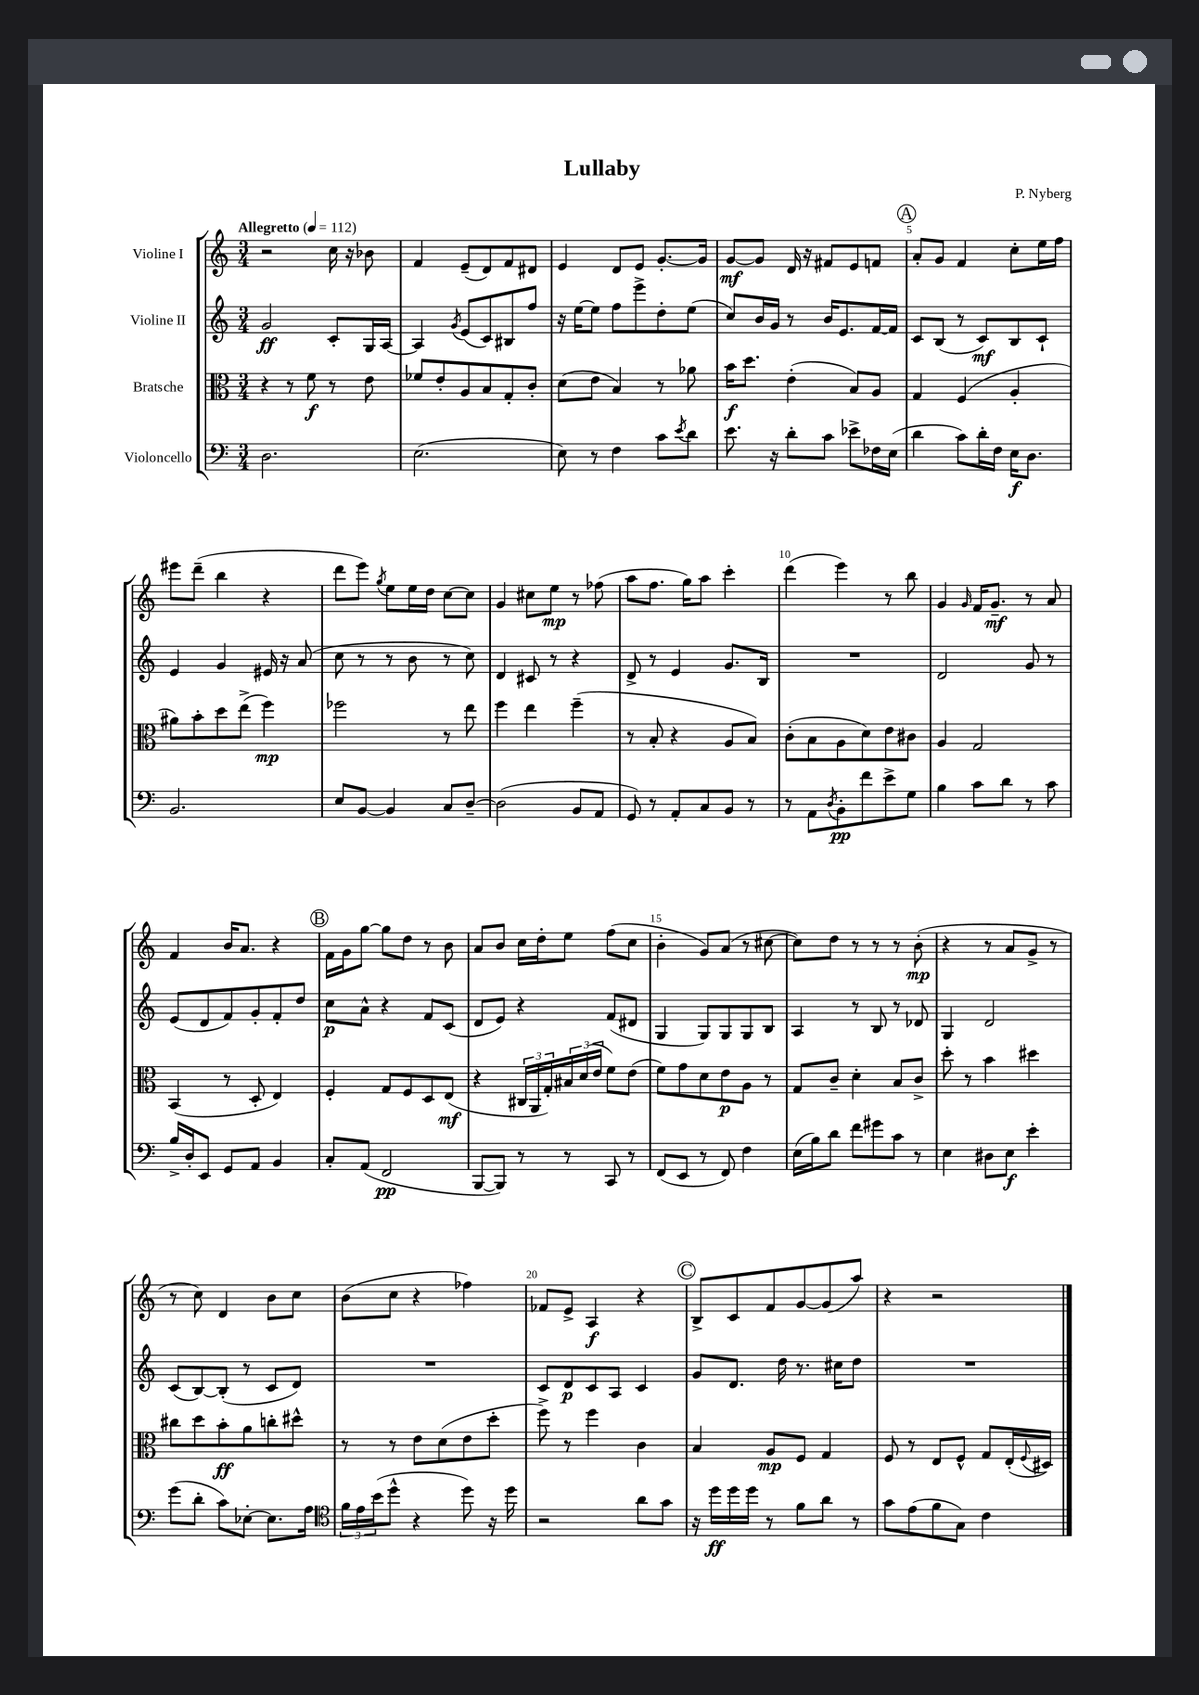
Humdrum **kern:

**kern	**kern	**kern	**kern
*staff4	*staff3	*staff2	*staff1
*clefF4	*clefC3	*clefG2	*clefG2
*k[]	*k[]	*k[]	*k[]
*M3/4	*M3/4	*M3/4	*M3/4
*MM112	*MM112	*MM112	*MM112
2.D	4r	2g	2r
.	8r	.	.
.	8f	.	.
.	8r	8c'	16cc
.	.	.	16r
.	8e	16G	8b-
.	.	[16A	.
=	=	=	=
(2.E	8f-	4A]	4f
.	8e'	.	.
.	.	8qg	.
.	8A	(8e	(8e~
.	8B	8c)	8d)
.	8G'	8B#	8f
.	8c'	8ff	8d#
=	=	=	=
8E)	(8d	16r	4e
.	.	[16ee	.
8r	8e	8ee]	.
4F	4B)	8ff	8d
.	.	8eee^	8e
8c	8r	8dd'	[8.g'
8qe	.	.	.
8d	8a-	(8ee	.
.	.	.	16g]
=	=	=	=
8.e	16b	8cc)	[8g
.	8.dd	.	.
.	.	16b	8g]
16r	.	16g	.
8d'	(4e'	8r	16d
.	.	.	16r
8c	.	16b	8f#
.	.	8.e	.
8e-^	8B)	.	8e
16F-	8A	[16f	8f
(16E	.	16f]	.
=	=	=	=
4d	4G	8c	8a'
.	.	(8B	8g
8c)	(4F	8r	4f
16d'	.	8c)	.
16F	.	.	.
16E	4A'	8B	8cc'
8.D	.	.	.
.	.	8c`	16ee
.	.	.	16ff
=	=	=	=
2.BB	8a#)	4e	8eee#
.	8b'	.	(8ddd~
.	8dd	4g	4bb
.	(8ee^	.	.
.	4ff)	16e#	4r
.	.	16r	.
.	.	(8a	.
=	=	=	=
8E	2ff-	8cc	8ddd
[8BB	.	8r	8eee)
.	.	.	8qgg
4BB]	.	8r	8ee
.	.	8b	16ee
.	.	.	16dd
8C	8r	8r	[8cc
[8D~	8ee	8cc)	8cc]
=	=	=	=
(2D]	4ff	4d	4g
.	4ee	8c#	8cc#
.	.	8r	8ee
8BB	(4ff~	4r	8r
8AA	.	.	(8ff-
=	=	=	=
8GG)	8r	8d^	8aa
8r	8B'	8r	8.ff
8AA'	4r	4e	.
.	.	.	16gg)
8C	.	.	8aa
8BB	8A	8.g	4ccc'
8r	8B)	.	.
.	.	16B	.
=	=	=	=
8r	(8c'	2.r	(4ddd
8AA	8B	.	.
8qD	.	.	.
8BB'	8A	.	4eee)
8f	8d)	.	.
8e^	8e	.	8r
8G	8c#	.	8bb
=	=	=	=
4B	4A	2d	4g
.	.	.	16qqg
8c	2G	.	16f
.	.	.	8.g~
8d	.	.	.
8r	.	8g	8r
8c	.	8r	8a
=	=	=	=
16B^	(4BB	(8e	4f
16D'	.	.	.
8EE	.	8d	.
8GG	8r	8f)	16b
.	.	.	8.a
8AA	8D'	8g'	.
4BB	4E)	8f'	4r
.	.	8dd	.
=	=	=	=
8C'	4F'	8cc	16f
.	.	.	16g
(8AA	.	8a^^	[8gg
2FF	8G	4r	8gg]
.	8F	.	8dd
.	8D	8f	8r
.	(8E	(8c	8b
=	=	=	=
[8BBB	4r	8d	8a
8BBB])	.	8e)	8b
8r	24C#	4r	16cc
.	24AA	.	.
.	.	.	16dd'
.	24G')	.	.
8r	24B#	.	8ee
.	(24d	.	.
.	24e	.	.
8CC	8f)	(8f	(8ff
8r	(8e	8d#	8cc
=	=	=	=
(8FF	8f)	4G	4b'
8EE	8g	.	.
8r	8d	8G)	8g)
8FF)	8e	8G	(8a
4F	8A	8G	8r
.	8r	8B	[8cc#
=	=	=	=
(16E	8G	4A	8cc#])
16B)	.	.	.
8d	8c~	.	8dd
8f	4d'	8r	8r
8g#	.	8B	8r
8c	8B	8r	8r
8r	8c^	8d-	(8b'
=	=	=	=
4E	8dd'	4G	4r
.	8r	.	.
8D#	4b	2d	8r
8E	.	.	8a
4e'	4dd#	.	8g^
.	.	.	8r
=	=	=	=
(8g	8cc#	(8c	8r
8d'	8dd	[8B)	8cc)
8c)	8b'	(8B']	4d
[8E-'	8a	8r	.
8.E-]	8cc'	8c	8b
.	8dd#^^	8d)	8cc
16A	.	.	.
=	=	=	=
*clefC4	*	*	*
24f	8r	2.r	(8b
24e	.	.	.
(24b	.	.	.
8dd^^	8r	.	8cc
4r	8e	.	4r
.	(8d	.	.
8dd)	8e	.	4ff-)
16r	8dd'	.	.
16dd	.	.	.
=	=	=	=
2r	8ff^)	8c	8f-
.	8r	8d	8e^
.	4ff	8c	4A
.	.	8A	.
8a	4c	4c	4r
8g	.	.	.
=	=	=	=
16r	4B	8g	8B^
16dd	.	.	.
16dd	.	8.d	8c
16dd	.	.	.
8r	8A	.	8f
.	.	16dd	.
8f	8F	8.r	[8g
8a	4G	.	(8g]
.	.	16cc#	.
8r	.	8dd	8aa)
=	=	=	=
8g	8F	2.r	4r
(8e	8r	.	.
8f	8E	.	2r
8G)	8F^^	.	.
4c	8G	.	.
.	(16E'	.	.
.	8qqF	.	.
.	16D#)	.	.
==	==	==	==
*-	*-	*-	*-
